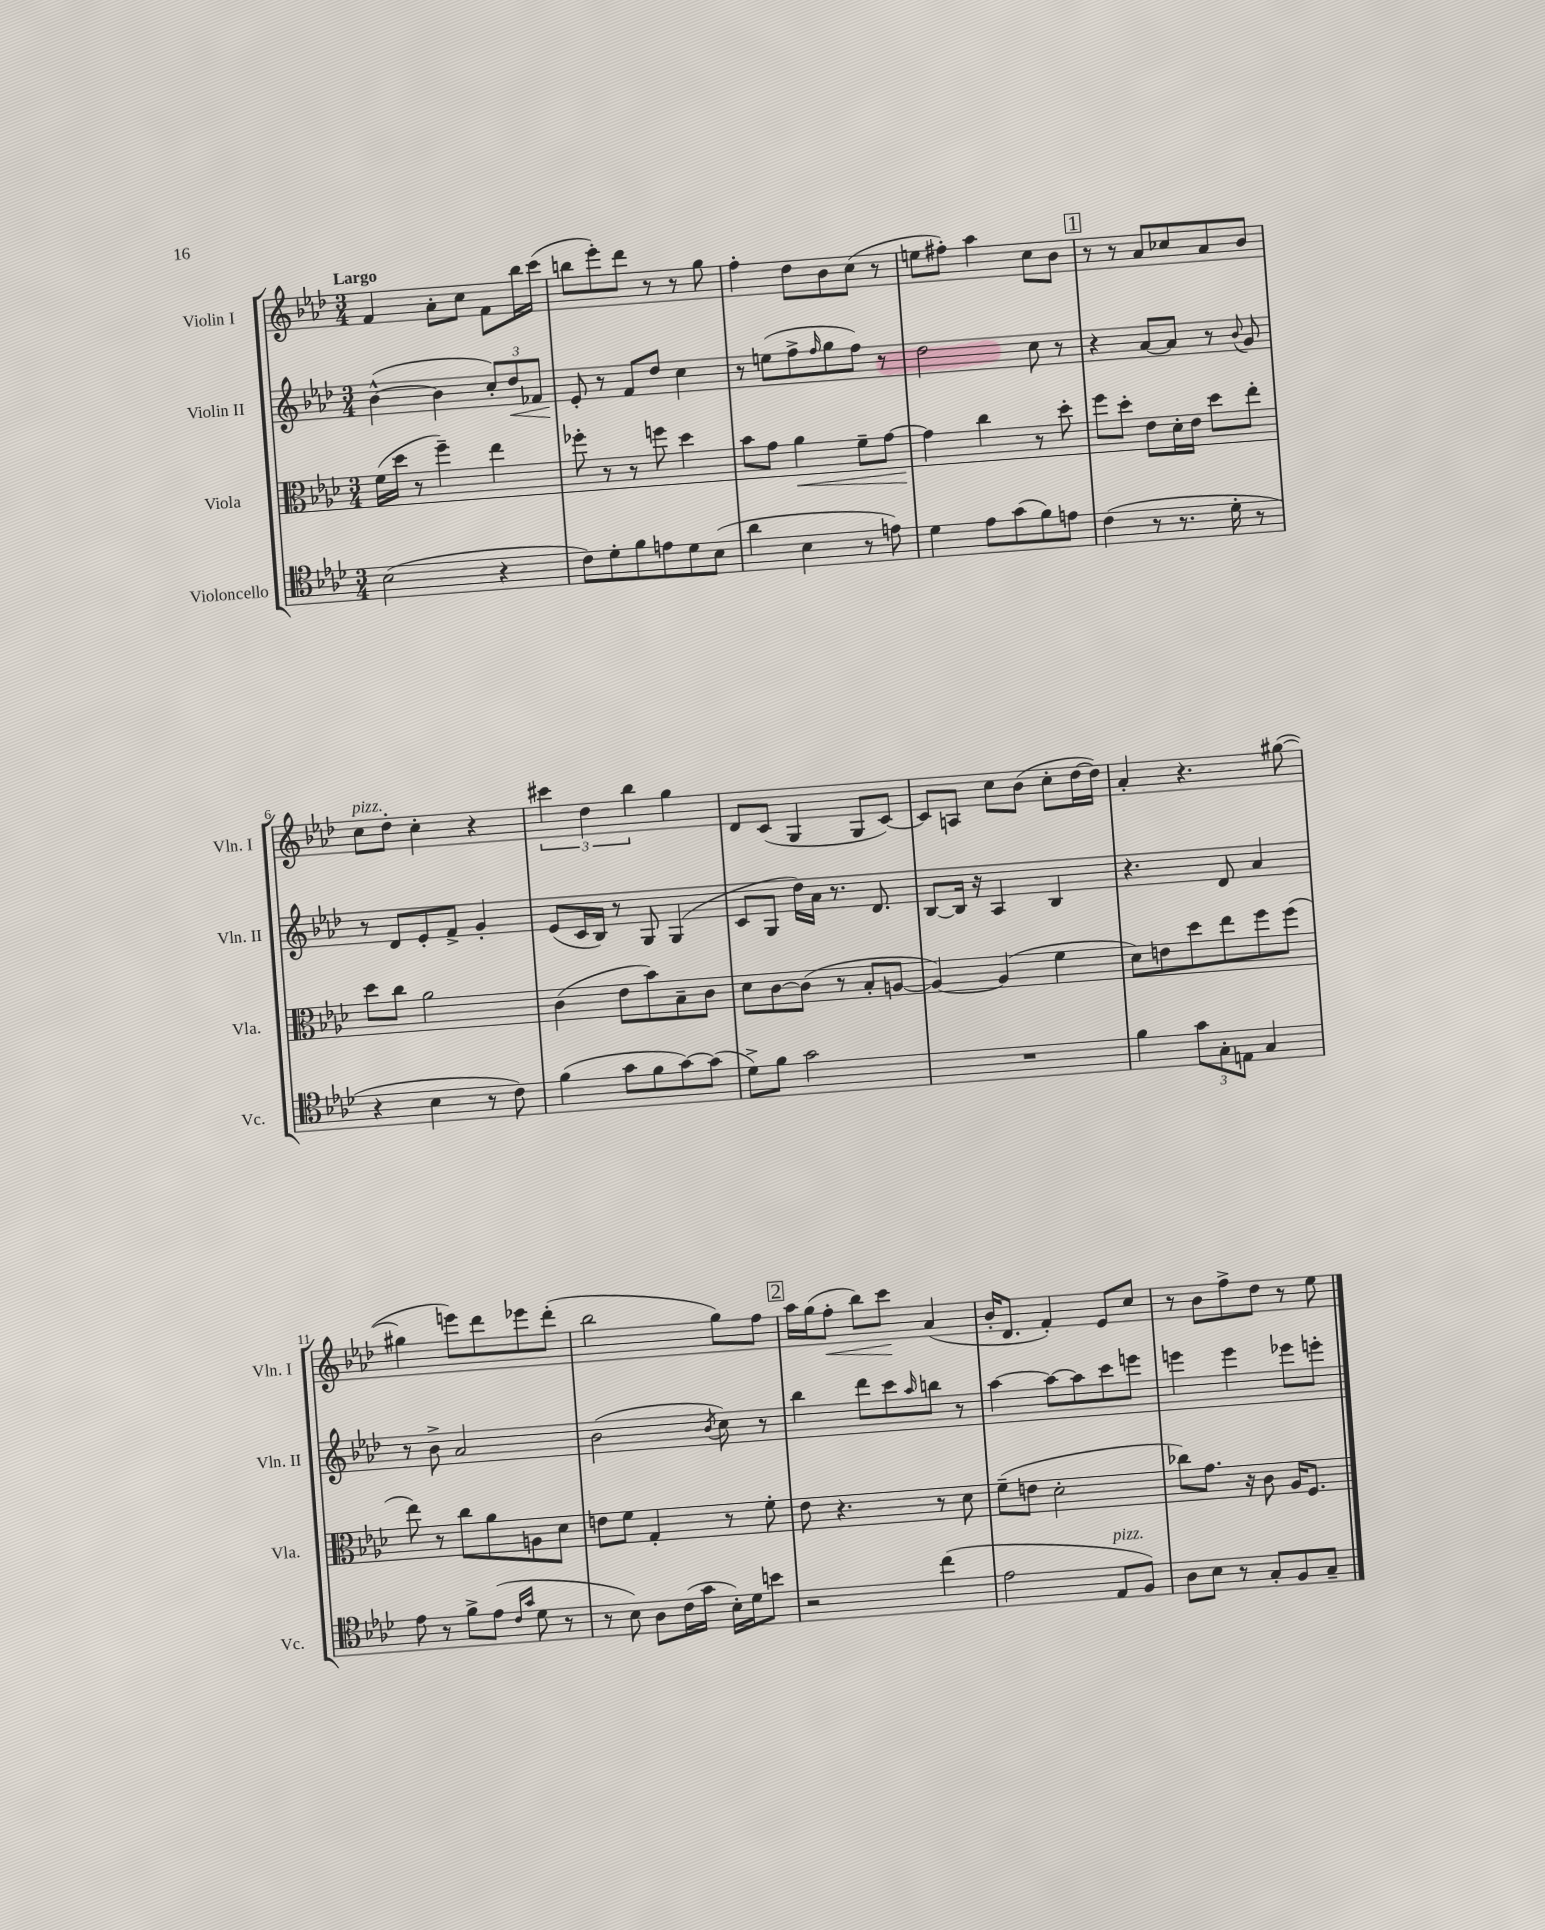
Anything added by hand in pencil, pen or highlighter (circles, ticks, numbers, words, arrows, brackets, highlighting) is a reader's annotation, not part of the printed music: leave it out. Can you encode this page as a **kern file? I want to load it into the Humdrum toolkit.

**kern	**kern	**dynam	**kern	**dynam	**kern	**dynam
*part4	*part3	*part3	*part2	*part2	*part1	*part1
*staff4	*staff3	*staff3	*staff2	*staff2	*staff1	*staff1
*I"Violoncello	*I"Viola	*	*I"Violin II	*	*I"Violin I	*
*I'Vc.	*I'Vla.	*	*I'Vln. II	*	*I'Vln. I	*
*clefC4	*clefC3	*	*clefG2	*	*clefG2	*
*k[b-e-a-d-]	*k[b-e-a-d-]	*	*k[b-e-a-d-]	*	*k[b-e-a-d-]	*
*M3/4	*M3/4	*	*M3/4	*	*M3/4	*
=1	=1	=1	=1	=1	=1	=1
!	!	!	!	!	!LO:TX:a:B:t=Largo	!
(2B-\	(16f\LL	.	([4b-^^\	.	4f/	.
.	16dd-\JJ	.	.	.	.	.
.	8r	.	.	.	.	.
.	4ff~\)	.	4b-\]	.	8a-'\L	.
.	.	.	.	.	8cc\J	.
4r	4ee-\	.	12cc'/L)	.	8f\L	.
!	!	!	!	!LO:HP:b	!	!
.	.	.	12dd-/	<	.	.
.	.	.	.	.	16bb-\L	.
.	.	.	12f-X/J	.	.	.
.	.	.	.	.	(16ccc\JJ	.
=2	=2	=2	=2	=2	=2	=2
8c\L)	8ff-X'\	.	8e-'/	.	8bbn\L	.
8d-'\	8r	.	8r	[	8eee-'\)	.
8f\	8r	.	8f/L	.	8ddd-\J	.
8en\	8ffn\	.	8dd-/J	.	8r	.
8d-\	4dd-\	.	4cc\	.	8r	.
(8B-\J	.	.	.	.	8gg\	.
=3	=3	=3	=3	=3	=3	=3
4a-\	8b-\L	.	8r	.	4ff'\	.
.	8g\J	.	(8een\L	.	.	.
!	!	!LO:HP:b	!	!	!	!
4B-\	4a-\	<	8ff^\	.	8dd-\L	.
.	.	.	16qqff/	.	.	.
.	.	.	8gg\	.	8b-\	.
8r	8f~\L	.	8ff\J)	.	(8cc\J	.
8en\)	[8g\J	.	8r	.	8r	.
=4	=4	=4	=4	=4	=4	=4
4d-\	4g\]	.	2dd-\	.	8een\L	.
.	.	.	.	.	8ff#X'\J)	.
8e-\L	4cc\	[	.	.	4aa-\	.
(8g\	.	.	.	.	.	.
8f\)	8r	.	8cc\	.	8cc\L	.
8en\J	8dd-'\	.	8r	.	8b-\J	.
!!LO:REH:place=s1:t=1
=5	=5	=5	=5	=5	=5	=5
(4c\	8ff\L	.	4r	.	8r	.
.	8dd-'\J	.	.	.	8r	.
8r	8e-\L	.	[8a-/L	.	8a-/L	.
8.r	16d-'\L	.	8a-/J]	.	8cc-X/	.
.	16e-\JJ	.	.	.	.	.
.	8dd-\L	.	8r	.	8a-/	.
16d-'\	.	.	.	.	.	.
.	.	.	8qqb-/	.	.	.
8r	8ee-'\J	.	8g/	.	8b-/J	.
!!LO:LB:g=z
=6	=6	=6	=6	=6	=6	=6
!	!	!	!	!	!LO:TX:a:i:t=pizz.	!
4r	8dd-\L	.	8r	.	8cc\L	.
.	8cc\J	.	8d-/L	.	8dd-'\J	.
4B-\	2a-\	.	8e-'/	.	4cc'\	.
.	.	.	8f^/J	.	.	.
8r	.	.	4g'/	.	4r	.
8c\)	.	.	.	.	.	.
=7	=7	=7	=7	=7	=7	=7
(4f\	(4c\	.	(8e-/L	.	6ccc#X\	.
.	.	.	16c/L	.	.	.
.	.	.	.	.	6dd-\	.
.	.	.	16B-/JJ)	.	.	.
8g\L	8e-\L	.	8r	.	.	.
.	.	.	.	.	6bb-\	.
8f\	8b-\)	.	8G/	.	.	.
[8g\)	8B-~\	.	(4G/	.	4gg\	.
(8g\J]	8c\J	.	.	.	.	.
=8	=8	=8	=8	=8	=8	=8
8d-^\L)	8d-\L	.	8c/L	.	8d-/L	.
8f\J	[8c\	.	8G/J	.	(8c/J	.
2g\	(8c\J]	.	16dd-\LL)	.	4G/	.
.	.	.	16a-\JJ	.	.	.
.	8r	.	8.r	.	.	.
.	8B-'/L	.	.	.	8G/L	.
.	.	.	8.d-/	.	.	.
.	[8An/J	.	.	.	[8c/J)	.
=9	=9	=9	=9	=9	=9	=9
2.r	4A/_)	.	[8B-/L	.	8c/L]	.
.	.	.	16B-/Jk]	.	8An/J	.
.	.	.	16r	.	.	.
.	(4A/]	.	4A-/	.	8cc\L	.
.	.	.	.	.	(8b-\J	.
.	4f\	.	4B-/	.	8cc'\L	.
.	.	.	.	.	[16dd-\L	.
.	.	.	.	.	16dd-\JJ])	.
=10	=10	=10	=10	=10	=10	=10
4f\	8d-\L)	.	4.r	.	4a-'/	.
.	8en\	.	.	.	.	.
12g\L	8dd-\	.	.	.	4.r	.
12G'\	.	.	.	.	.	.
.	8ee-\	.	8d-/	.	.	.
12En\J	.	.	.	.	.	.
4G/	8ff\	.	4a-/	.	.	.
.	(8ff\J	.	.	.	([8gg#X\	.
!!LO:LB:g=z
=11	=11	=11	=11	=11	=11	=11
8e-\	8ee-\)	.	8r	.	4gg#X\]	.
8r	8r	.	8b-^\	.	.	.
8f^\L	8cc\L	.	2a-/	.	8eeen\L)	.
(8e-\J	8a-\	.	.	.	8ddd-\	.
16qqc/LL	.	.	.	.	.	.
16qqg/JJ	.	.	.	.	.	.
8d-\	8An\	.	.	.	8eee-X\	.
8r	8d-\J	.	.	.	(8ddd-'\J	.
=12	=12	=12	=12	=12	=12	=12
8r	8en\L	.	(2b-\	.	2bb-\	.
8B-\)	8f\J	.	.	.	.	.
8A-\L	4G'/	.	.	.	.	.
(16c\L	.	.	.	.	.	.
16g\JJ	.	.	.	.	.	.
.	.	.	8qb-/	.	.	.
16B-'\LL)	8r	.	8cc\)	.	8gg\L)	.
16d-\J	.	.	.	.	.	.
8bn\J	8f'\	.	8r	.	8ff\J	.
!!LO:REH:place=s1:t=2
=13	=13	=13	=13	=13	=13	=13
2r	8e-\	.	4bb-\	.	16aa-\LL	.
.	.	.	.	.	(16gg\J	.
!	!	!	!	!	!	!LO:HP:b
.	4.r	.	.	.	8ff'\J	<
.	.	.	8ddd-\L	.	8bb-\L)	.
.	.	.	8ccc\	.	8ccc\J	.
.	.	.	16qqaa-/	.	.	.
(4cc\	8r	.	8bbn\J	.	(4a-/	[
.	8d-\	.	8r	.	.	.
=14	=14	=14	=14	=14	=14	=14
2e-\	(8f~\L	.	[4aa-\	.	16b-'/KL	.
.	.	.	.	.	8.d-/J	.
.	8en\J	.	.	.	.	.
.	2d-'\	.	8aa-\L_	.	4f'/)	.
.	.	.	8aa-\]	.	.	.
!LO:TX:a:i:t=pizz.	!	!	!	!	!	!
8E-/L	.	.	8ccc\	.	8e-/L	.
8F/J)	.	.	8eeen\J	.	8cc/J	.
=15	=15	=15	=15	=15	=15	=15
8A-\L	8cc-X\L)	.	4eeen\	.	8r	.
8B-\J	8.g\J	.	.	.	8b-\L	.
8r	.	.	4eee\	.	8ff^\	.
.	16r	.	.	.	.	.
8G'/L	8c\	.	.	.	8dd-\J	.
8F/	16A-/KL	.	8eee-X\L	.	8r	.
.	8.F/J	.	.	.	.	.
8G~/J	.	.	8eeen'\J	.	8ee-\	.
==	==	==	==	==	==	==
*-	*-	*-	*-	*-	*-	*-
